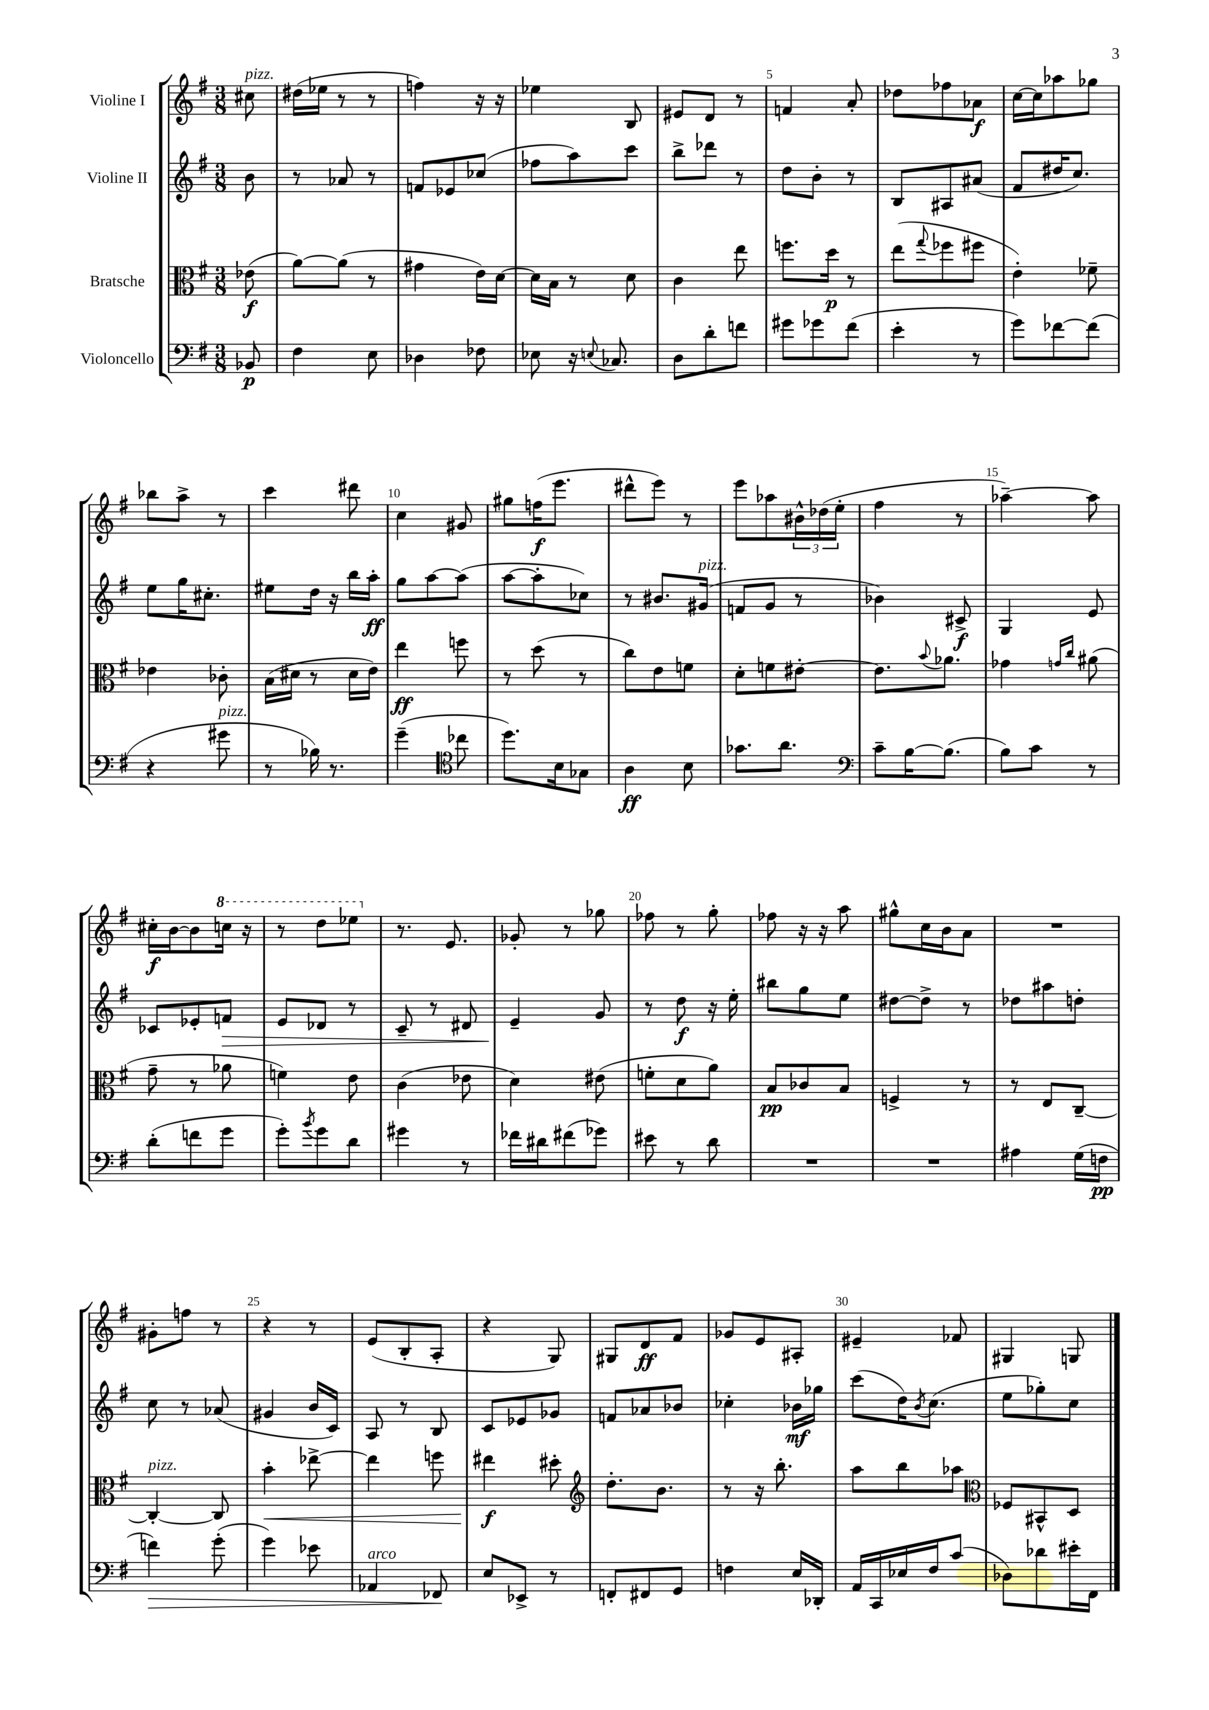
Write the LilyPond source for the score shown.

<<
\new StaffGroup <<
\new Staff = "s0" \with { instrumentName = "Violine I" } {
    \clef treble \key g \major \numericTimeSignature \time 3/8 \partial 8
    cis''8^\markup { \italic "pizz." } |
    dis''16( ees''16 r8 r8 |
    f''4) r16 r16 |
    ees''4 b8 |
    eis'8 d'8 r8 |
    f'4 a'8-. |
    des''8 fes''8 aes'8\f |
    c''16~ c''16 aes''8 ges''8 |
    bes''8 a''8-> r8 |
    c'''4 dis'''8 |
    c''4 gis'8 |
    gis''8 f''16\f( e'''8. |
    dis'''8-^ e'''8) r8 |
    e'''8 aes''8 \tuplet 3/2 { bis'16-^ des''16( e''16-. } |
    fis''4 r8 |
    aes''4~--) aes''8 |
    cis''16-.\f b'16~ b'8 \ottava #1 c'''!16 r16 |
    r8 d'''8 ees'''8 \ottava #0 |
    r8. e'8. |
    ges'8-. r8 ges''8 |
    fes''8 r8 g''8-. |
    fes''8 r16 r16 a''8 |
    gis''8-^ c''16 b'16 a'8 |
    R4. |
    gis'8-. f''8 r8 |
    r4 r8 |
    e'8( b8-. a8-. |
    r4 g8) |
    gis8 d'8\ff fis'8 |
    ges'8 e'8 ais8-. |
    eis'4-- fes'8 |
    gis4 g8 \bar "|." |
}
\new Staff = "s1" \with { instrumentName = "Violine II" } {
    \clef treble \key g \major \numericTimeSignature \time 3/8 \partial 8
    b'8 |
    r8 aes'8 r8 |
    f'8 ees'8 ces''8( |
    fes''8 a''8) c'''8 |
    b''8-> des'''8 r8 |
    d''8 b'8-. r8 |
    b8 ais8 ais'8( |
    fis'8 dis''16 c''8.) |
    e''8 g''16 cis''8.-. |
    eis''8 d''16 r16 b''16 a''16-.\ff |
    g''8 a''8~ a''8( |
    a''8~ a''8-. ces''8) |
    r8 bis'8. gis'16^\markup { \italic "pizz." }( |
    f'8 g'8 r8 |
    bes'4) cis'8->\f |
    g4 e'8 |
    ces'8 ees'8-. f'8\> |
    e'8 des'8 r8 |
    c'8-- r8 dis'8 |
    e'4--\! g'8 |
    r8 d''8\f r16 e''16-. |
    bis''8 g''8 e''8 |
    dis''8~ dis''8-> r8 |
    des''8 ais''8 d''8-. |
    c''8 r8 aes'8( |
    gis'4 b'16 c'16) |
    a8 r8 b8 |
    c'8 ees'8 ges'8 |
    f'8 aes'8 bes'8 |
    ces''4-. bes'16\mf ges''16 |
    c'''8( d''16) \acciaccatura { b'8 } c''8.( |
    e''8 ges''8-.) c''8 \bar "|." |
}
\new Staff = "s2" \with { instrumentName = "Bratsche" } {
    \clef alto \key g \major \numericTimeSignature \time 3/8 \partial 8
    ees'8\f( |
    a'8~) a'8( r8 |
    gis'4 e'16) d'16~ |
    d'16 b16 r8 d'8 |
    c'4 e''8 |
    f''8. d''16\p r8 |
    e''8( \appoggiatura { g''8 } fes''8 fis''8 |
    e'4-.) fes'8-- |
    ees'4 ces'8-. |
    b16( dis'16 r8 dis'16 e'16) |
    e''4\ff f''8 |
    r8 d''8( r8 |
    c''8) e'8 f'8 |
    d'8-. f'8 eis'8~-. |
    eis'8. \appoggiatura { b'8 } aes'8. |
    ges'4 \grace { g'16 c''16 } ais'8( |
    g'8-- r8 aes'8 |
    f'4) e'8 |
    c'4( ees'8 |
    d'4) eis'8( |
    f'8-. d'8 a'8) |
    b8\pp ces'8 b8 |
    f4-> r8 |
    r8 e8 c8~-- |
    c4~-.^\markup { \italic "pizz." } c8 |
    b'4-.\< ees''8~-> |
    ees''4 f''8 |
    eis''4\f\! dis''8-. |
    \clef treble d''8.-. b'8. |
    r8 r16 b''8.-. |
    a''8 b''8 aes''8 |
    \clef alto fes8 bis,8-^ d8 \bar "|." |
}
\new Staff = "s3" \with { instrumentName = "Violoncello" } {
    \clef bass \key g \major \numericTimeSignature \time 3/8 \partial 8
    bes,8\p |
    fis4 e8 |
    des4 fes8 |
    ees8 r16 \appoggiatura { e8 } ces8. |
    d8 d'8-. f'8 |
    gis'8 ges'8 fis'8( |
    e'4-. r8 |
    g'8) fes'8~ fes'8( |
    r4 gis'8^\markup { \italic "pizz." } |
    r8 bes16) r8. |
    g'4--( \clef tenor ces''8 |
    d''8.) b16 ges8 |
    a4\ff b8 |
    ges'8. a'8. |
    \clef bass c'8-- b16~ b8.( |
    b8) c'8 r8 |
    d'8-.( f'8 g'8 |
    g'8-.) \acciaccatura { b'8 } g'8 d'8 |
    gis'4 r8 |
    fes'16 dis'16 fis'8( ges'8) |
    eis'8 r8 d'8 |
    R4. |
    R4. |
    ais4 g16( f16\pp |
    f'4\>) g'8-.( |
    g'4) ees'8 |
    aes,4^\markup { \italic "arco" } fes,8\! |
    e8 ees,8-> r8 |
    f,8-. fis,8 g,8 |
    f4 e16 des,16-. |
    a,16 c,16 ees16 fis16 c'8( |
    des8) des'8 eis'16-. fis,16 \bar "|." |
}
>>
>>
\layout { \context { \Score \override BarNumber.break-visibility = ##(#f #t #t) barNumberVisibility = #(every-nth-bar-number-visible 5) } }
